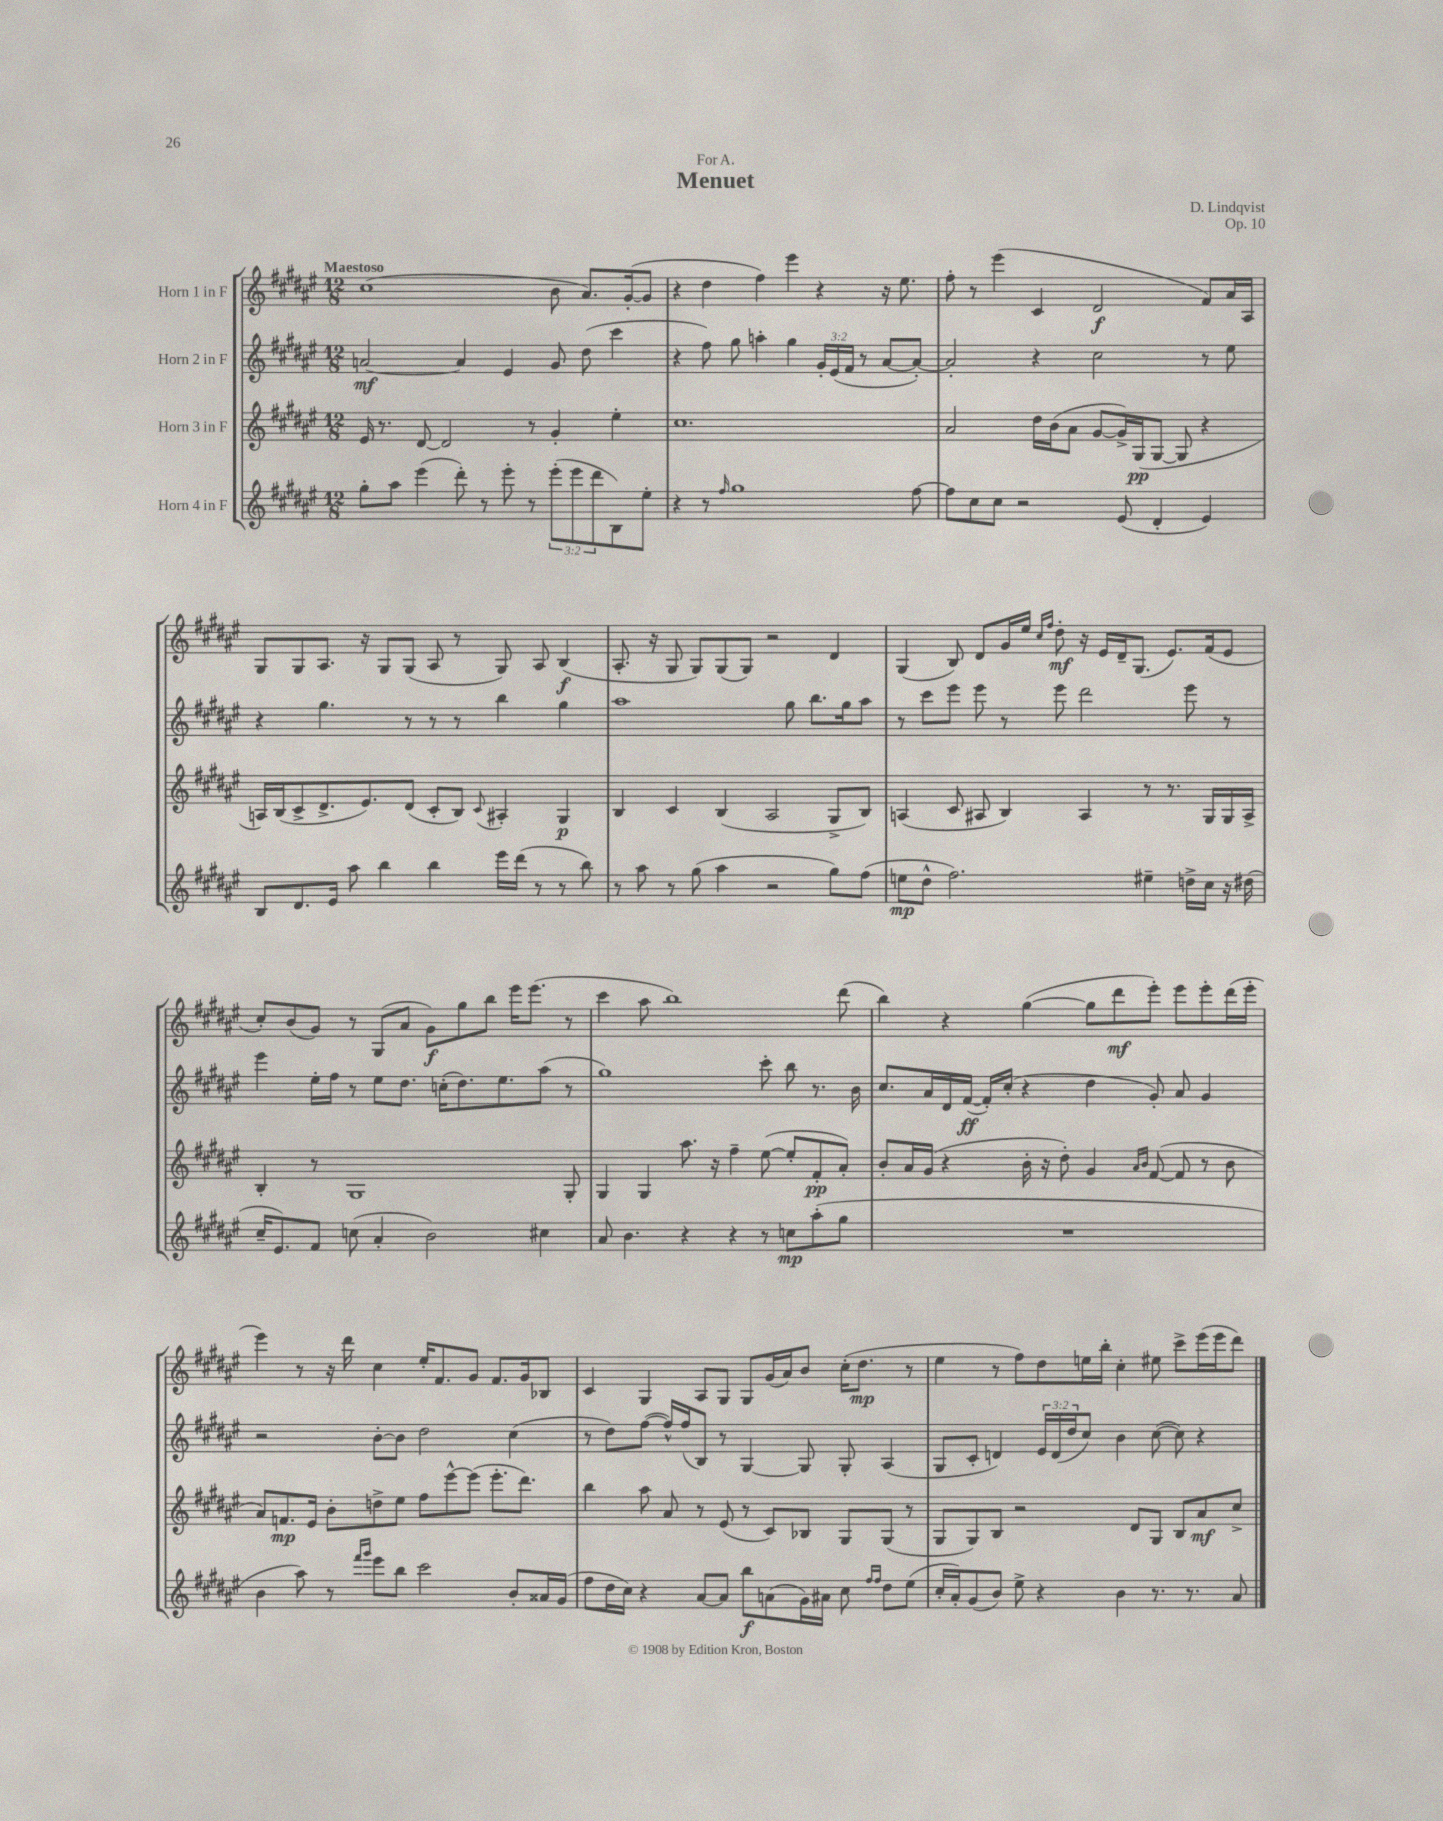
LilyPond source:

\header { title = "Menuet" composer = "D. Lindqvist" dedication = "For A." opus = "Op. 10" }
<<
\new StaffGroup <<
\new Staff = "s0" \with { instrumentName = "Horn 1 in F" } {
    \clef treble \key fis \major \numericTimeSignature \time 12/8 \tempo "Maestoso"
    cis''1( b'8 ais'8.) gis'16~-.( gis'8 |
    r4 dis''4 fis''4) eis'''4 r4 r16 eis''8. |
    fis''8-. r8 eis'''4( cis'4 dis'2\f fis'8) ais'16 ais16 |
    gis8 gis8 ais8. r16 gis8 gis8( ais8 r8 gis8) ais8 b4\f( |
    ais8.-. r16 gis8 gis8) gis8( gis8) r2 dis'4 |
    gis4( b8) dis'8 gis'16 eis''16 \grace { cis''16 fis''16 } dis''8-.\mf r16 eis'16 dis'16-- gis8.( eis'8.) fis'16( eis'8 |
    cis''8-.) b'8( gis'8) r8 gis8( ais'8 gis'8\f) gis''8 b''8 eis'''16 eis'''8.( r8 |
    cis'''4 ais''8 b''1) dis'''8( |
    b''4) r4 gis''4~( gis''8 dis'''8\mf eis'''8-.) eis'''8 eis'''8-. dis'''16( eis'''16-. |
    eis'''4) r8 r16 dis'''16 cis''4 eis''16-. fis'8. gis'8 fis'8. gis'16 bes8 |
    cis'4 gis4 ais8 gis8 gis8 gis'16( ais'16) b'8 cis''16-.( dis''8.\mp r8 |
    eis''4 r8 fis''8) dis''8 e''16 b''16-. cis''4-. eis''8 cis'''8-> eis'''16( eis'''16 dis'''8) \bar "|." |
}
\new Staff = "s1" \with { instrumentName = "Horn 2 in F" } {
    \clef treble \key fis \major \numericTimeSignature \time 12/8 \override Staff.TupletNumber.text = #tuplet-number::calc-fraction-text
    a'2~\mf a'4 eis'4 gis'8 dis''8( cis'''4 |
    r4 fis''8) gis''8 a''4-. gis''4 \tuplet 3/2 { gis'16-. eis'16( fis'16 } r8 ais'8~ ais'8~-.) |
    ais'2-. r4 cis''2 r8 eis''8 |
    r4 gis''4. r8 r8 r8 b''4 gis''4 |
    ais''1 gis''8 b''8. gis''16 ais''8 |
    r8 cis'''8 eis'''8 eis'''8 r8 eis'''8 dis'''2 eis'''8 r8 |
    eis'''4 eis''16-. fis''16 r8 eis''8 dis''8. c''16-.( dis''8.) eis''8. ais''8( r8 |
    gis''1) cis'''8-. b''8 r8. b'16 |
    cis''8. ais'16 dis'16 fis'16~\ff( fis'16-.) cis''16-.( r4 dis''4 gis'8-.) ais'8 gis'4 |
    r2 b'8~-. b'8 dis''2 cis''4( |
    r8 dis''8) fis''8~( fis''16-^) fis''16( b8) r8 gis4~ gis8 gis8-. ais4( |
    gis8 cis'8-. d'4) \tuplet 3/2 { eis'16 d'16( dis''16 } cis''8) b'4 cis''8~( cis''8) r4 \bar "|." |
}
\new Staff = "s2" \with { instrumentName = "Horn 3 in F" } {
    \clef treble \key fis \major \numericTimeSignature \time 12/8
    eis'16 r8. dis'8~ dis'2 r8 gis'4-. eis''4-. |
    cis''1. |
    ais'2 dis''16 b'16( ais'8 gis'8~ gis'16->) gis16\pp( gis8~ gis8 r4 |
    a16) b16( cis'8-> dis'8.-> eis'8.) dis'8( cis'8-. b8) \appoggiatura { cis'8 } ais4-. gis4\p |
    b4 cis'4 b4( ais2 gis8-> b8) |
    a4( cis'8 ais8 b4) ais4 r8 r8. gis16 gis16 ais16-> |
    b4-. r8 gis1 gis8-. |
    gis4 gis4 ais''8. r16 fis''4-- eis''8~( eis''8-. fis'8-.\pp ais'8-.) |
    b'8-. ais'16 gis'16( r4 b'16-. r16 dis''8-.) gis'4 \grace { ais'16 b'16 } fis'8~( fis'8 r8 b'8 |
    ais'8) f'8.\mp eis'16 b'8-. d''8-> eis''8 fis''8 eis'''8~-^ eis'''8( eis'''8.-. dis'''8.) |
    b''4 ais''8 ais'8 r8 eis'8( r8 cis'8) bes8 gis8 gis8( r8 |
    gis8 gis8) b8 r2 dis'8 gis8 b8 ais'8\mf cis''8-> \bar "|." |
}
\new Staff = "s3" \with { instrumentName = "Horn 4 in F" } {
    \clef treble \key fis \major \numericTimeSignature \time 12/8 \override Staff.TupletNumber.text = #tuplet-number::calc-fraction-text
    gis''8-. ais''8 eis'''4( dis'''8-.) r8 eis'''8-. r8 \tuplet 3/2 { eis'''8-.( eis'''8 dis'''8 } b8) eis''8-. |
    r4 r8 \grace { fis''16 } gis''1 fis''8~ |
    fis''8 cis''8 cis''8 r2 eis'8( dis'4-. eis'4) |
    b8 dis'8. eis'16 ais''8 b''4 b''4 eis'''16 dis'''16( r8 r8 b''8) |
    r8 ais''8 r8 gis''8( ais''4 r2 gis''8) fis''8( |
    e''8\mp dis''8-^ fis''2.) eis''4-- d''16-> cis''16 r16 dis''16( |
    cis''16-- eis'8.) fis'8 c''8( ais'4-. b'2) cis''4 |
    ais'8 b'4. r4 r4 r8 c''8\mp ais''8-.( gis''8 |
    R1. |
    b'4 ais''8) r8 \grace { fis'''16 gis'''16 } eis'''8 b''8 cis'''2 b'8-. aisis'16 gis'16( |
    fis''8 dis''16 cis''16) r4 ais'8~ ais'8 b''8\f a'8( gis'16) ais'16 cis''8 \grace { fis''16 fis''16 } dis''8 eis''8( |
    cis''16-. ais'16-.) gis'8( b'8) eis''8-> r4 b'4 r8. r8. ais'8 \bar "|." |
}
>>
>>
\layout { \context { \Score \remove "Bar_number_engraver" } }
